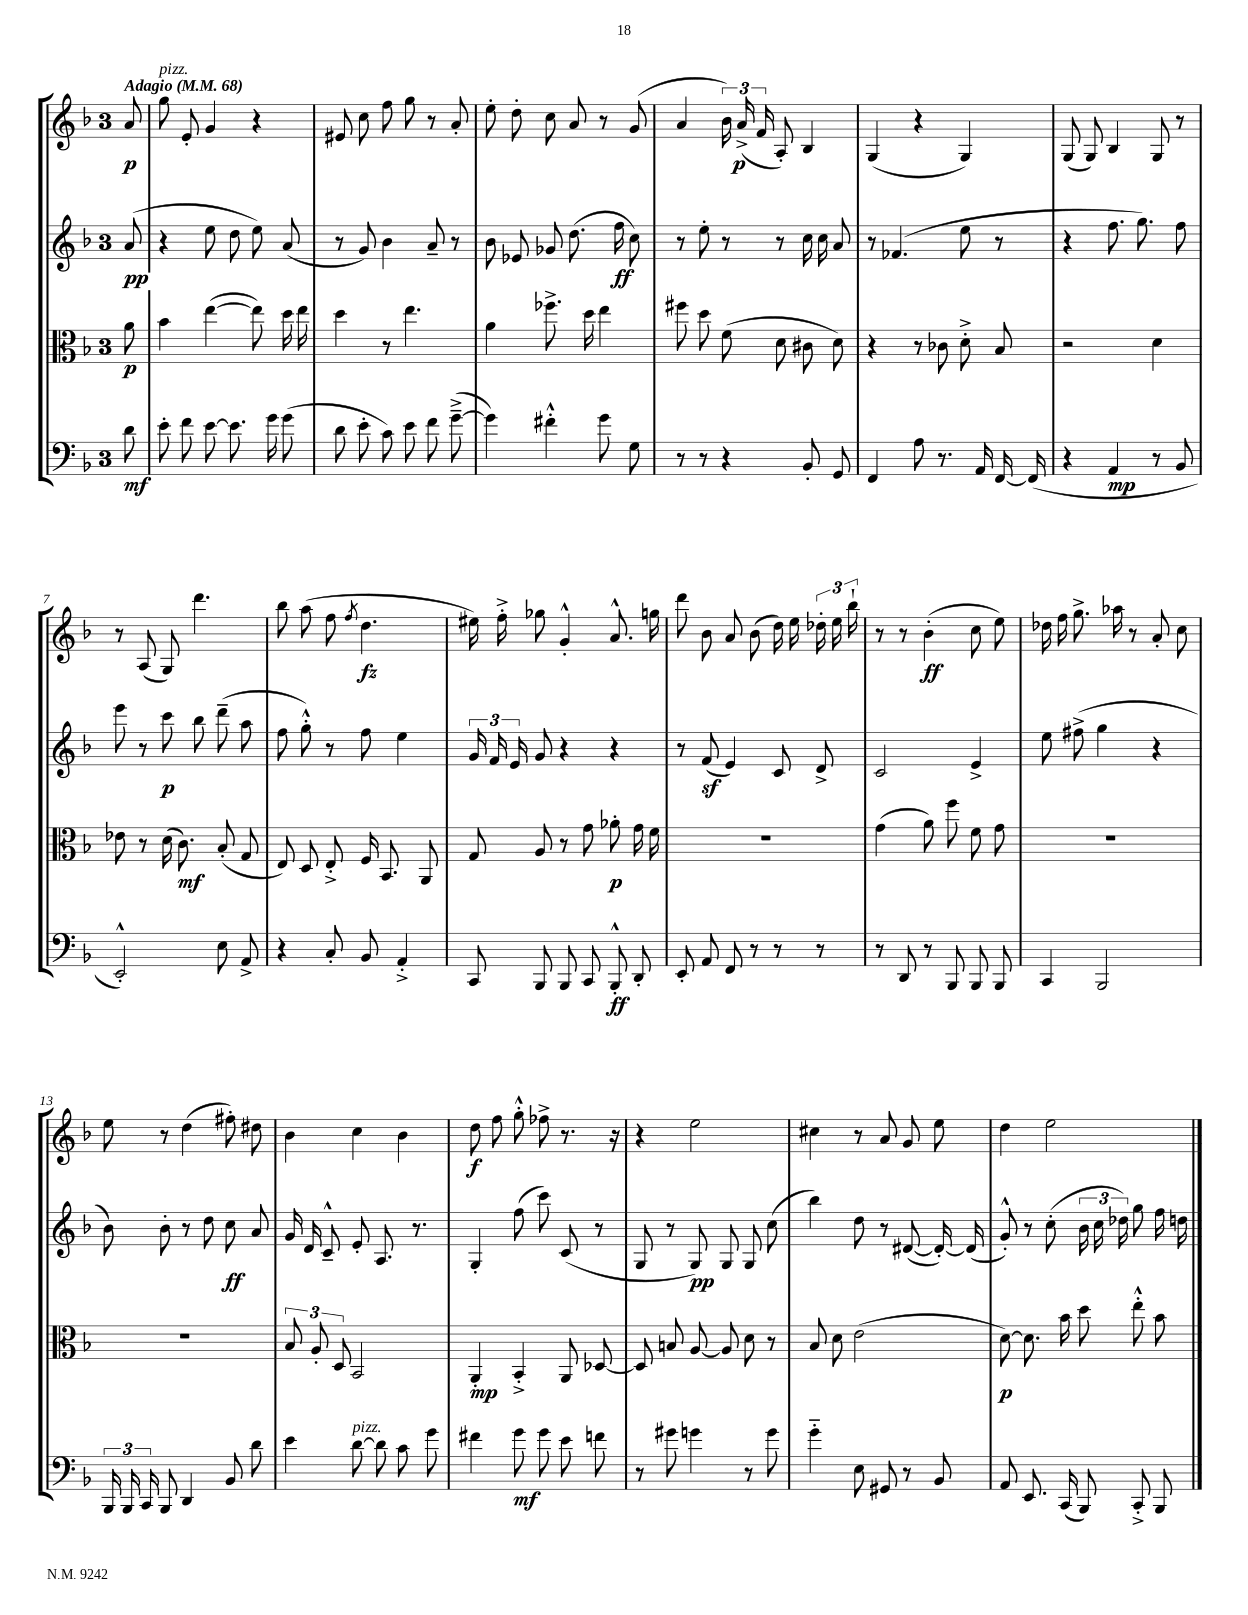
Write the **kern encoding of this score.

**kern	**dynam	**kern	**dynam	**kern	**dynam	**kern	**dynam
*part4	*part4	*part3	*part3	*part2	*part2	*part1	*part1
*staff4	*staff4	*staff3	*staff3	*staff2	*staff2	*staff1	*staff1
*clefF4	*	*clefC3	*	*clefG2	*	*clefG2	*
*k[b-]	*	*k[b-]	*	*k[b-]	*	*k[b-]	*
*M3/4	*	*M3/4	*	*M3/4	*	*M3/4	*
*MM68	*	*MM68	*	*MM68	*	*MM68	*
=	=	=	=	=	=	=	=
!	!	!	!	!	!	!LO:TX:a:B:t=Adagio	!
8d\	mf	8a\	p	(8a/	pp	8a/	p
=1	=1	=1	=1	=1	=1	=1	=1
!	!	!	!	!	!	!LO:TX:a:i:t=pizz.	!
8e'\	.	4b-\	.	4r	.	8gg\	.
8f\	.	.	.	.	.	8e'/	.
[8e\	.	([4ee\	.	8ee\	.	4g/	.
8.e\]	.	.	.	8dd\	.	.	.
.	.	8ee\])	.	8ee\)	.	4r	.
16g\	.	.	.	.	.	.	.
(8g\	.	16dd\	.	(8a/	.	.	.
.	.	16ee\	.	.	.	.	.
=2	=2	=2	=2	=2	=2	=2	=2
8d\	.	4dd\	.	8r	.	8e#X/	.
8e'\	.	.	.	8g/)	.	8cc\	.
8c\)	.	8r	.	4b-\	.	8ff\	.
8e\	.	4.ee\	.	.	.	8gg\	.
8f\	.	.	.	8a~/	.	8r	.
([8g~^\	.	.	.	8r	.	8a'/	.
=3	=3	=3	=3	=3	=3	=3	=3
4g\])	.	4a\	.	8b-\	.	8ee'\	.
.	.	.	.	8e-X/	.	8dd'\	.
4f#X'^^\	.	8.ff-X^\	.	8g-X/	.	8cc\	.
.	.	.	.	(8.dd\	.	8a/	.
.	.	16dd\	.	.	.	.	.
8g\	.	4ee\	.	.	.	8r	.
.	.	.	.	16ff\	ff	.	.
8G\	.	.	.	8cc\)	.	(8g/	.
=4	=4	=4	=4	=4	=4	=4	=4
8r	.	8ff#X\	.	8r	.	4a/	.
8r	.	8dd\	.	8ee'\	.	.	.
4r	.	(8f\	.	8r	.	24b-\)	.
.	.	.	.	.	.	(24a^/	p
.	.	.	.	.	.	24f/	.
.	.	8d\	.	8r	.	8A'/)	.
8BB-'/	.	8c#X\	.	16cc\	.	4B-/	.
.	.	.	.	16cc\	.	.	.
8GG/	.	8d\)	.	8a/	.	.	.
=5	=5	=5	=5	=5	=5	=5	=5
4FF/	.	4r	.	8r	.	(4G/	.
.	.	.	.	(4.f-X/	.	.	.
8A\	.	8r	.	.	.	4r	.
8.r	.	8c-X\	.	.	.	.	.
.	.	8d'^\	.	8ee\	.	4G/)	.
16AA/	.	.	.	.	.	.	.
[16FF/	.	8B-/	.	8r	.	.	.
(16FF/]	.	.	.	.	.	.	.
=6	=6	=6	=6	=6	=6	=6	=6
4r	.	2r	.	4r	.	(8G/	.
.	.	.	.	.	.	8G/)	.
4AA/	mp	.	.	8.ff\	.	4B-/	.
.	.	.	.	8.gg\)	.	.	.
8r	.	4d\	.	.	.	8G/	.
8BB-/	.	.	.	8ff\	.	8r	.
!!LO:LB:g=z
=7	=7	=7	=7	=7	=7	=7	=7
2EE'^^/)	.	8e-X\	.	8eee\	.	8r	.
.	.	8r	.	8r	.	(8A/	.
.	.	(16d\	.	8ccc\	p	8G/)	.
.	.	8.c\)	mf	.	.	.	.
.	.	.	.	8bb-\	.	4.ddd\	.
8E\	.	(8B-'/	.	(8ddd~\	.	.	.
8AA^/	.	8G/	.	8aa\	.	.	.
=8	=8	=8	=8	=8	=8	=8	=8
4r	.	8E/)	.	8ff\	.	8bb-\	.
.	.	8D/	.	8gg'^^\)	.	(8aa\	.
8C'/	.	8E'^/	.	8r	.	8ff\	.
.	.	.	.	.	.	8qff/	.
8BB-/	.	16F/	.	8ff\	.	4.dd\	fz
.	.	8.BB-/	.	.	.	.	.
4AA'^/	.	.	.	4ee\	.	.	.
.	.	8AA/	.	.	.	.	.
=9	=9	=9	=9	=9	=9	=9	=9
8CC/	.	8G/	.	24g/	.	16ee#X\)	.
.	.	.	.	24f/	.	.	.
.	.	.	.	.	.	16ff'^\	.
.	.	.	.	24e/	.	.	.
8BBB-/	.	8A/	.	8g/	.	8gg-X\	.
8BBB-/	.	8r	.	4r	.	4g'^^/	.
8CC/	.	8g\	.	.	.	.	.
8BBB-'^^/	ff	8a-X'\	p	4r	.	8.a^^/	.
8DD'/	.	16g\	.	.	.	.	.
.	.	16f\	.	.	.	16ggn\	.
=10	=10	=10	=10	=10	=10	=10	=10
8EE'/	.	2.r	.	8r	.	8ddd\	.
8AA/	.	.	.	(8fz/	.	8b-\	.
8FF/	.	.	.	4e/)	.	8a/	.
8r	.	.	.	.	.	(8b-\	.
8r	.	.	.	8c/	.	16dd\)	.
.	.	.	.	.	.	16ee\	.
8r	.	.	.	8d^/	.	24dd-X'\	.
.	.	.	.	.	.	24ee\	.
.	.	.	.	.	.	24bb-`\	.
=11	=11	=11	=11	=11	=11	=11	=11
8r	.	(4g\	.	2c/	.	8r	.
8DD/	.	.	.	.	.	8r	.
8r	.	8a\)	.	.	.	(4b-'\	ff
8BBB-/	.	8ff\	.	.	.	.	.
8BBB-/	.	8f\	.	4e^/	.	8cc\	.
8BBB-/	.	8g\	.	.	.	8ee\)	.
=12	=12	=12	=12	=12	=12	=12	=12
4CC/	.	2.r	.	8ee\	.	16dd-X\	.
.	.	.	.	.	.	16ff\	.
.	.	.	.	(8ff#X^\	.	8.gg^\	.
2BBB-/	.	.	.	4gg\	.	.	.
.	.	.	.	.	.	16aa-X\	.
.	.	.	.	.	.	8r	.
.	.	.	.	4r	.	8a'/	.
.	.	.	.	.	.	8cc\	.
!!LO:LB:g=z
=13	=13	=13	=13	=13	=13	=13	=13
24BBB-/	.	2.r	.	8b-\)	.	8ee\	.
24BBB-/	.	.	.	.	.	.	.
24CC/	.	.	.	.	.	.	.
8BBB-/	.	.	.	8b-'\	.	8r	.
4DD/	.	.	.	8r	.	(4dd\	.
.	.	.	.	8dd\	.	.	.
8BB-/	.	.	.	8cc\	ff	8ff#X'\)	.
8d\	.	.	.	8a/	.	8dd#X\	.
=14	=14	=14	=14	=14	=14	=14	=14
4e\	.	12B-/	.	16g/	.	4b-\	.
.	.	.	.	16d/	.	.	.
.	.	12A'/	.	.	.	.	.
.	.	.	.	8c~^^/	.	.	.
.	.	12D/	.	.	.	.	.
!LO:TX:a:i:t=pizz.	!	!	!	!	!	!	!
[8d\	.	2BB-/	.	8e'/	.	4cc\	.
8d\]	.	.	.	8.A/	.	.	.
8c\	.	.	.	.	.	4b-\	.
.	.	.	.	8.r	.	.	.
8g\	.	.	.	.	.	.	.
=15	=15	=15	=15	=15	=15	=15	=15
4f#X\	.	4AA'/	mp	4G'/	.	8dd\	f
.	.	.	.	.	.	8ff\	.
8g\	mf	4BB-'^/	.	(8ff\	.	8gg'^^\	.
8g\	.	.	.	8ccc\)	.	8ff-X^\	.
8e\	.	8AA/	.	(8c/	.	8.r	.
8fn\	.	[8D-X/	.	8r	.	.	.
.	.	.	.	.	.	16r	.
=16	=16	=16	=16	=16	=16	=16	=16
8r	.	8D-/]	.	8G/	.	4r	.
8g#X\	.	8Bn/	.	8r	.	.	.
4gn\	.	[8A/	.	8G/)	pp	2ee\	.
.	.	8A/]	.	8G/	.	.	.
8r	.	8d\	.	8G/	.	.	.
8g\	.	8r	.	(8cc\	.	.	.
=17	=17	=17	=17	=17	=17	=17	=17
4g\	.	8B-/	.	4bb-\)	.	4cc#X\	.
.	.	8d\	.	.	.	.	.
8E\	.	(2e\	.	8dd\	.	8r	.
8GG#X/	.	.	.	8r	.	8a/	.
8r	.	.	.	([8d#X/	.	8g/	.
8BB-/	.	.	.	16d#'/_)	.	8ee\	.
.	.	.	.	(16d#/]	.	.	.
=18	=18	=18	=18	=18	=18	=18	=18
8AA/	.	[8d\)	p	8g'^^/)	.	4dd\	.
8.EE/	.	8.d\]	.	8r	.	.	.
.	.	.	.	(8cc'\	.	2ee\	.
(16CC/	.	16b-\	.	.	.	.	.
8BBB-/)	.	8dd\	.	24b-\	.	.	.
.	.	.	.	24cc\	.	.	.
.	.	.	.	24dd-X\)	.	.	.
8CC'^/	.	8ee'^^\	.	8gg\	.	.	.
8BBB-/	.	8b-\	.	16ff\	.	.	.
.	.	.	.	16ddn\	.	.	.
==	==	==	==	==	==	==	==
*-	*-	*-	*-	*-	*-	*-	*-
